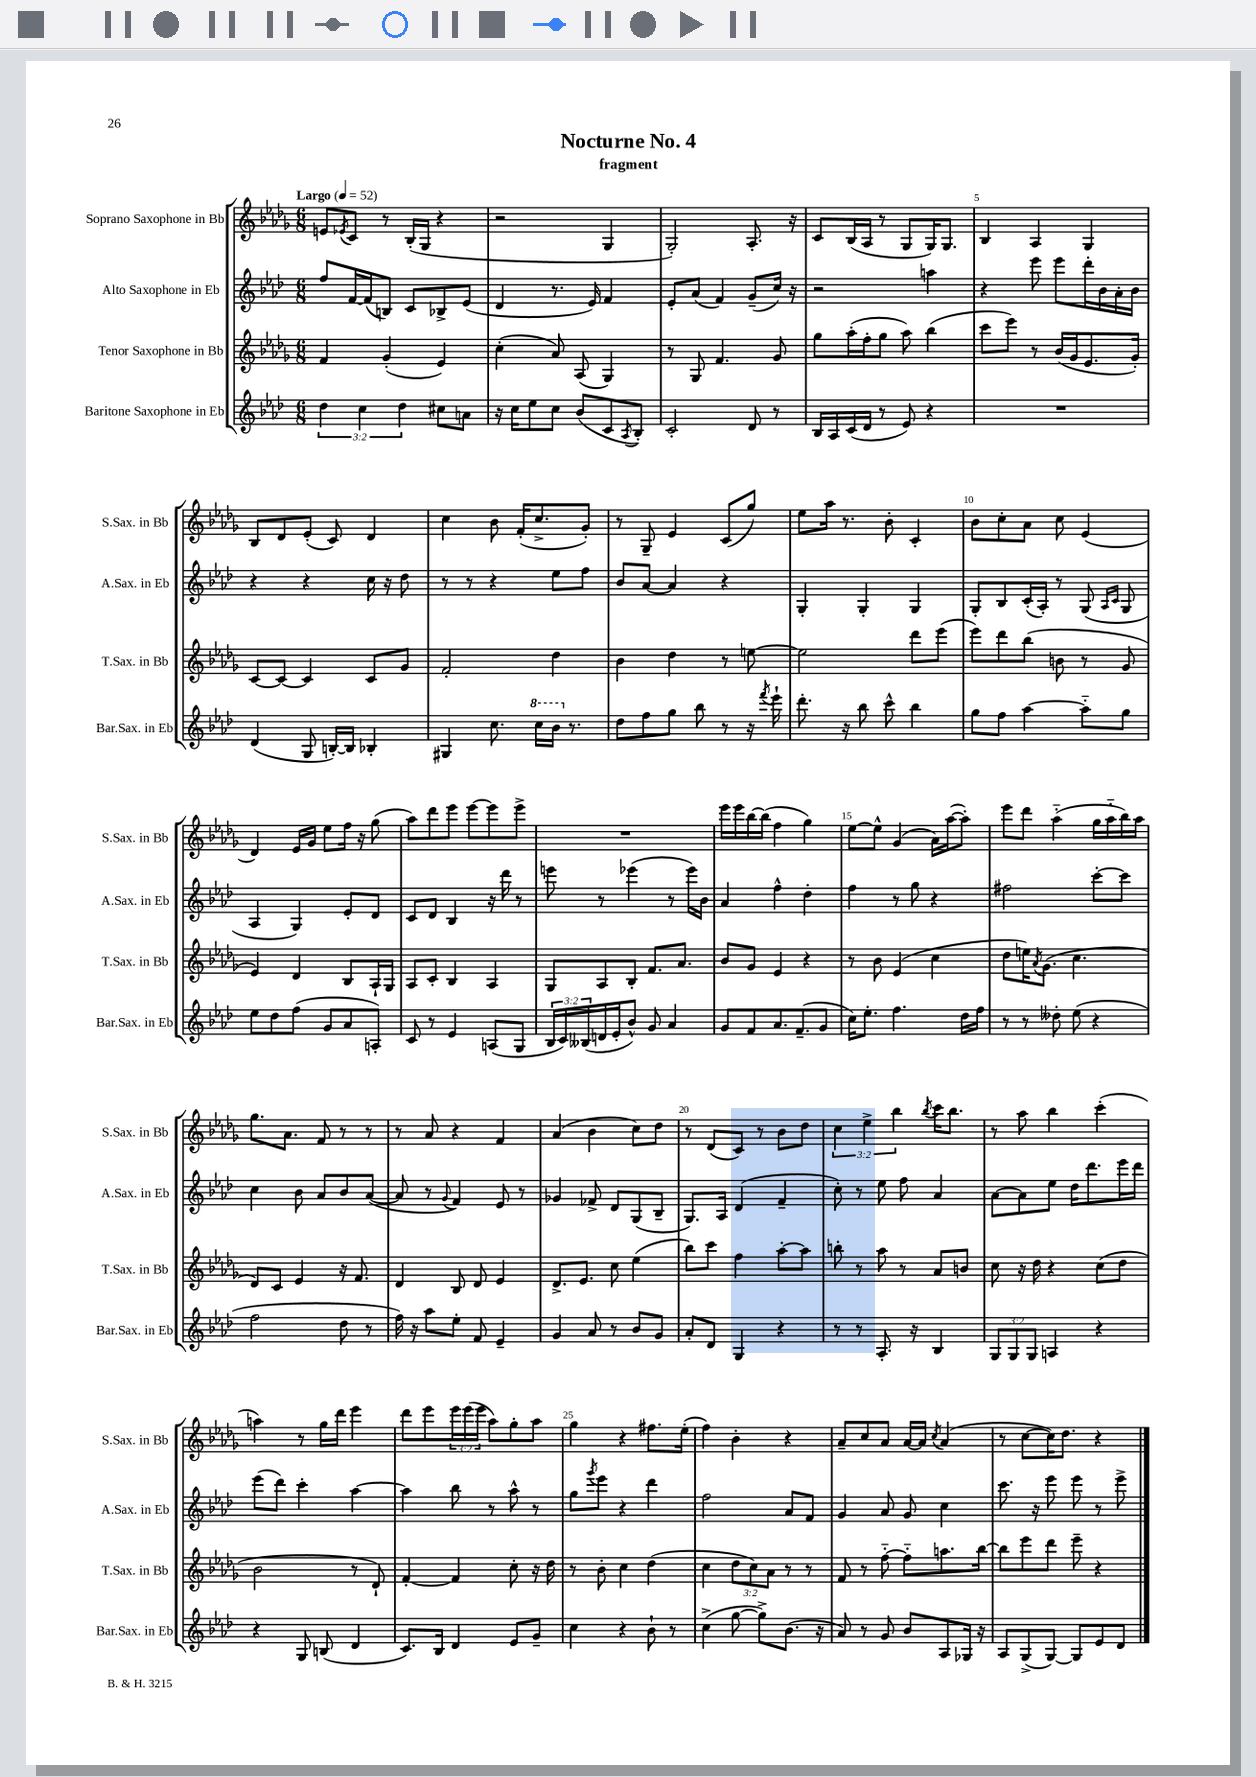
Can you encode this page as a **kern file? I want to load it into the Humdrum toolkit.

**kern	**kern	**kern	**kern
*staff4	*staff3	*staff2	*staff1
*clefG2	*clefG2	*clefG2	*clefG2
*k[b-e-a-d-]	*k[b-e-a-d-g-]	*k[b-e-a-d-]	*k[b-e-a-d-g-]
*M6/8	*M6/8	*M6/8	*M6/8
*MM52	*MM52	*MM52	*MM52
6dd-	4f	8ff	8e
.	.	.	8qe-
.	.	[16f	8c
6cc	.	.	.
.	.	(16f]	.
.	(4g-'	8B)	8r
6dd-	.	.	.
.	.	8c	(16B-'
.	.	.	16G-
8cc#	4e-)	8B-^	4r
8a	.	(8e-	.
=	=	=	=
16r	(4cc'	4d-	2r
16cc	.	.	.
8ee-	.	.	.
8cc	8a-)	8.r	.
(8b-	(8A-	.	.
.	.	16e-)	.
8c	4G-)	4f	4G-
8qA-	.	.	.
8B-')	.	.	.
=	=	=	=
2c'	8r	8e-'	2G-')
.	8G-	(8a-	.
.	4.f	4f)	.
8d-	.	(8g~	8.A-'
8r	8g-	16cc)	.
.	.	16r	16r
=	=	=	=
16B-	8gg-	2r	8c
16A-	.	.	.
(16c	(16aa-'	.	(16B-
16d-	16ff'	.	16A-
8r	8gg-	.	8r
8e-)	8aa-)	.	8G-
4r	(4bb-	4aa	16G-)
.	.	.	8.G-
=	=	=	=
2.r	8ccc	4r	4B-
.	8eee-)	.	.
.	8r	8eee-	4A-
.	(16b-	8eee-	.
.	16g-	.	.
.	8.e-	16ddd-'	4G-
.	.	16b-	.
.	.	16a-'	.
.	16g-')	16b-	.
=	=	=	=
(4d-	[8c	4r	8B-
.	8c_	.	8d-
8G	4c]	4r	(8e-'
[16B')	.	.	8c)
16B]	.	.	.
4B-'	8c	16cc	4d-
.	.	16r	.
.	8g-	8dd-	.
=	=	=	=
4G#	2f'	8r	4cc
.	.	8r	.
8.cc	.	4r	8b-
.	.	.	(16f'
16ccc	.	.	8.cc^
16bb-	4dd-	8ee-	.
8.r	.	.	.
.	.	8ff	8g-')
=	=	=	=
8dd-	4b-	8b-	8r
8ff	.	[8a-	8G-~
8gg	4dd-	4a-]	4e-
8bb-	.	.	.
8r	8r	4r	(8c
16r	[8ee	.	8gg-)
8qfff	.	.	.
16eee-`	.	.	.
=	=	=	=
8.ddd-'	2ee]	4G'	8ee-
.	.	.	16aa-
16r	.	.	8.r
8bb-	.	4G'	.
8ccc^^	.	.	8b-'
4bb-	8ddd-	4G	4c'
.	(8eee-	.	.
=	=	=	=
8gg	8eee-)	8G'	8b-
8ff	8ddd-	8B-	8cc'
[4aa-	(8bb-	(16c'	8a-
.	.	16A-')	.
.	8b	8r	8cc
8aa-'~]	8r	(8G	(4e-
.	.	16qqA-	.
.	.	16qqc	.
8gg	8g-	8G	.
=	=	=	=
8ee-	4e-)	4A-	4d-)
8dd-	.	.	.
(8ff	4d-	4G)	16e-
.	.	.	16g-
8g	.	.	8ee-
8a-	8B-	8e-'	16ff
.	.	.	16r
8A')	16A-`	8d-	(8gg-
.	16G-	.	.
=	=	=	=
8c	8A-	8c	8aa-)
8r	8c'	8d-	8ddd-
4e-	4B-	4B-	8eee-
.	.	.	[8eee-
(8A	4A-	16r	8eee-]
.	.	16ddd-	.
8G	.	8r	8eee-^
=	=	=	=
24B-	8G-	8eee	2.r
24c)	.	.	.
(24B--	.	.	.
16d	8A-	8r	.
16e-'	.	.	.
8b-^^)	8B-'	(4eee-	.
8g	8.f	.	.
4a-	.	8r	.
.	8.a-	.	.
.	.	16eee-)	.
.	.	16b-	.
=	=	=	=
8g	8b-	4a-	16eee-
.	.	.	16eee-
8f	8g-	.	[16bb-
.	.	.	(16bb-]
8.a-	4e-	4ff^^	4ff
(8.f~	.	.	.
.	4r	4dd-'	4gg-)
8g	.	.	.
=	=	=	=
16cc)	8r	4ff	[8ee-
8.ee-'	.	.	.
.	8b-	.	8ee-^^]
4.ff	(4e-	8r	(4g-
.	.	8gg	.
.	4cc	4r	16a-)
.	.	.	([16aa-
16dd-	.	.	8aa-'])
16ff	.	.	.
=	=	=	=
8r	8dd-	2ff#	8eee-
8r	16ee)	.	8ddd-
.	8qa-	.	.
.	(8.g-	.	.
8dd--'	.	.	(4aa-'~
(8ee-	4.cc	.	.
4r	.	[8ccc'	16gg-
.	.	.	16aa-'~
.	.	8ccc]	16bb-)
.	.	.	16aa-
=	=	=	=
2ff	8d-)	4cc	8.gg-
.	8c	.	.
.	.	.	8.a-
.	4e-	8b-	.
.	.	8a-	8f
8dd-	16r	8b-	8r
.	8.f	.	.
8r	.	([8a-	8r
=	=	=	=
16ff)	4d-	8a-]	8r
16r	.	.	.
8aa-	.	8r	8a-
.	.	8qqg	.
8ee-'	8B-	4f)	4r
8f	8d-	.	.
4e-~	4e-	8e-	4f
.	.	8r	.
=	=	=	=
4g	8.d-^	4g-	(4a-
.	8.e-	.	.
8a-	.	8f-^	4b-
8r	8cc	8d-	.
8b-	(4ee-	(8G	8cc)
8g	.	8B-~	8dd-
=	=	=	=
8a-'	8bb-)	8.G)	8r
8d-	8ccc	.	(8d-
.	.	16A-	.
4G	4ff	(4d-	8c)
.	.	.	8r
4r	[8aa-'	4f~	8b-
.	8aa-]	.	8dd-
=	=	=	=
8r	8bb'	8cc')	6cc
8r	8r	8r	.
.	.	.	6ee-^
8.A-'	8aa-	8ee-	.
.	.	.	6bb-
.	8r	8ff	.
16r	.	.	.
.	.	.	8qbb-
4B-	8a-	4a-	16ccc
.	.	.	8.bb-
.	8b	.	.
=	=	=	=
12G	8cc	[8a-	8r
12G	.	.	.
.	16r	8a-]	8aa-
12G	.	.	.
.	16dd-	.	.
4A	4r	8ee-	4bb-
.	.	16dd-	.
.	.	8.ddd-	.
4r	(8cc	.	(4ccc'
.	8dd-	16eee-	.
.	.	16ddd-	.
=	=	=	=
4r	2b-	(8eee-	4aa)
.	.	8ddd-)	.
8G	.	4ccc'	8r
(8B	.	.	16gg-
.	.	.	16ddd-
4d-	8r	[4aa-	4eee-
.	8d-`)	.	.
=	=	=	=
8.c)	[4f'	4aa-]	8ddd-
.	.	.	8eee-
16B-	.	.	.
4d-	4f]	8bb-	24eee-
.	.	.	(24eee-
.	.	.	24eee-
.	.	8r	8aa-)
8e-	8cc'	8aa-^^	8gg-'
8g~	16r	8r	8aa-
.	16dd-	.	.
=	=	=	=
4cc	8r	8gg	4gg-
.	.	8qggg	.
.	8b-'	8eee-	.
4r	4cc	4r	4r
8b-`	(4dd-	4ddd-	8.ff#
8r	.	.	.
.	.	.	(16ee-'
=	=	=	=
(4cc^	4cc	2ff	4ff)
[8gg	12dd-	.	4b-'
.	12cc)	.	.
8gg^])	.	.	.
.	12a-	.	.
(8.b-	8r	8a-	4r
.	8r	8f	.
16r	.	.	.
=	=	=	=
8a-)	8f	4g	8a-~
8r	8r	.	8cc
8g	[8ff'~	8a-	8a-
8b-	8ff'~]	8g	[16a-
.	.	.	16a-]
.	.	.	8qcc
8A-	8.aa	4cc	(4a-
16G-	.	.	.
16r	[16bb-	.	.
=	=	=	=
8A-	8bb-]	8.ccc	8r
(8G^	8eee-	.	[8cc
.	.	16r	.
[8G)	8ddd-	8eee-	16cc])
.	.	.	8.dd-
8G]	8eee-~	8eee-	.
8e-	4r	8r	4r
8d-	.	8eee-^	.
==	==	==	==
*-	*-	*-	*-
